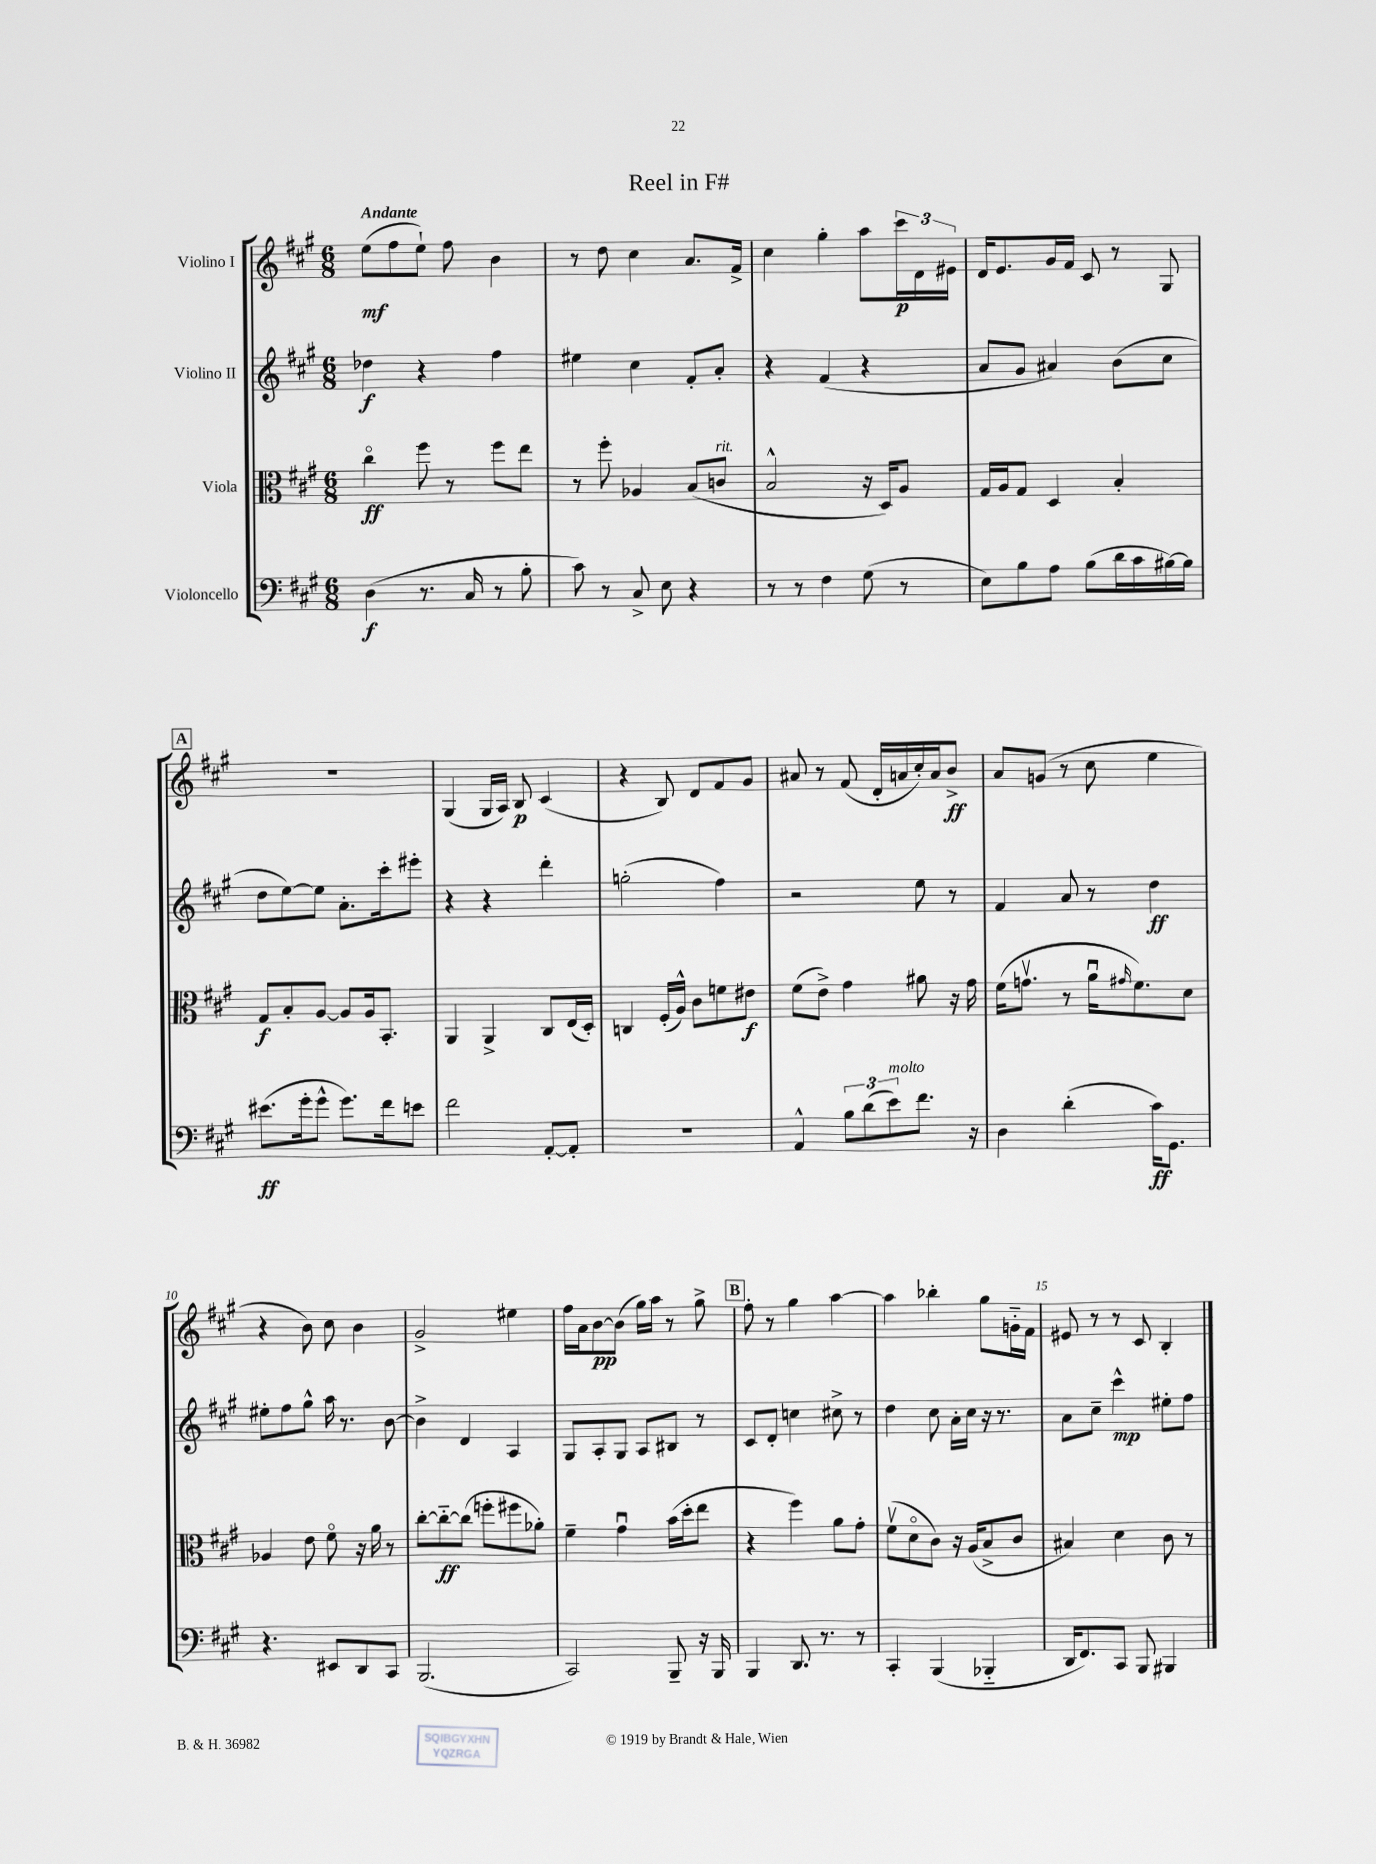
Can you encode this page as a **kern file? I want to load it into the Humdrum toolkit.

**kern	**kern	**kern	**kern
*staff4	*staff3	*staff2	*staff1
*clefF4	*clefC3	*clefG2	*clefG2
*k[f#c#g#]	*k[f#c#g#]	*k[f#c#g#]	*k[f#c#g#]
*M6/8	*M6/8	*M6/8	*M6/8
(4D	4cc#o	4dd-	(8ee
.	.	.	8ff#
8.r	8ff#	4r	8ee`)
.	8r	.	8ff#
16C#	.	.	.
8r	8ff#	4ff#	4b
8B'	8ee	.	.
=	=	=	=
8c#)	8r	4ee#	8r
8r	8ff#'	.	8dd
8C#^	4A-	4cc#	4cc#
8E	.	.	.
4r	(8B	8f#'	8.a
.	8c	8a'	.
.	.	.	16f#^
=	=	=	=
8r	2B^^	4r	4cc#
8r	.	.	.
4F#	.	(4f#	4gg#'
(8G#	16r	4r	8aa
.	16D)	.	.
8r	8A	.	24ccc#
.	.	.	24d
.	.	.	24e#
=	=	=	=
8E)	16G#	8a	16d
.	16A	.	8.e
8B	8G#	8g#	.
8A	4D	4a#)	16g#
.	.	.	16f#
(8B	.	.	8c#
16d	4B'	(8b	8r
16c#	.	.	.
[16B#)	.	8cc#	8G#
16B#]	.	.	.
=	=	=	=
(8.e#	8G#	8dd	2.r
.	8B'	[8ee)	.
16g#'	.	.	.
8g#^^	[8A	8ee]	.
8.g#)	8A]	8.a'	.
.	16A	.	.
16f#	8.BB'	16ccc#'	.
8e	.	8eee#'	.
=	=	=	=
2f#	4AA	4r	(4G#
.	4AA^	4r	16G#
.	.	.	16A)
.	.	.	8B
[8AA'	8C#	4ddd'	(4c#
8AA']	(16E	.	.
.	16D')	.	.
=	=	=	=
2.r	4C	(2gg'	4r
.	(16F#'	.	8B)
.	16A^^)	.	.
.	8c#	.	8d
.	8f	4ff#)	8f#
.	8e#	.	8g#
=	=	=	=
4AA^^	(8f#	2r	8a#
.	8e^)	.	8r
12B	4g#	.	(8f#
(12d	.	.	.
.	.	.	16d'
12e)	.	.	.
.	.	.	16a
8.f#	8a#	8ee	16cc#')
.	.	.	16a
.	16r	8r	8b^
16r	16g#	.	.
=	=	=	=
4D	(16f#	4f#	8a
.	8.gv	.	.
.	.	.	(8g
(4d'	8r	8a	8r
.	16au	8r	8cc#
.	16qqg#	.	.
.	8.f#)	.	.
16c#)	.	4dd	4ee
8.GG#	.	.	.
.	8d	.	.
=	=	=	=
4.r	4A-	8ee#'	4r
.	.	8ff#	.
.	8e	8gg#^^	8b)
8EE#	8f#o	16aa	8cc#
.	.	8.r	.
8DD	16r	.	4b
.	16a	.	.
8CC#	8r	[8b	.
=	=	=	=
(2.BBB	[8cc#'	4b^]	2g#^
.	8cc#'~_	.	.
.	(8cc#]	4d	.
.	8ff'	.	.
.	8ff#	4A	4ee#
.	8a-')	.	.
=	=	=	=
2CC#)	4f#~	8G#	16ff#
.	.	.	16a
.	.	8A'	[8b
.	4g#u	8G#	(8b]
.	.	8A	16gg#)
.	.	.	16aa
8BBB~	(16b	8B#	8r
.	16dd'	.	.
16r	8ee	8r	8gg#^
16BBB	.	.	.
=	=	=	=
4BBB	4r	8c#	8ff#'
.	.	8d'	8r
8.DD	4ff#)	4cc	4gg#
8.r	.	.	.
.	8a	8cc#^	[4aa
8r	8g#'	8r	.
=	=	=	=
4CC#'	(8f#v	4dd	4aa]
.	8do	.	.
(4BBB	8c#)	8cc#	4bb-'
.	16r	16a'	.
.	(16A	16cc#	.
4BBB-'~	8B^	16r	8gg#
.	.	8.r	.
.	8c#	.	16g'~
.	.	.	16f#
=	=	=	=
16DD	4B#)	8a	8e#
8.FF#)	.	.	.
.	.	8cc#~	8r
8CC#	4d	4ccc#^^	8r
8BBB	.	.	8c#
4BBB#	8c#	8ee#'	4B'
.	8r	8ff#	.
==	==	==	==
*-	*-	*-	*-
